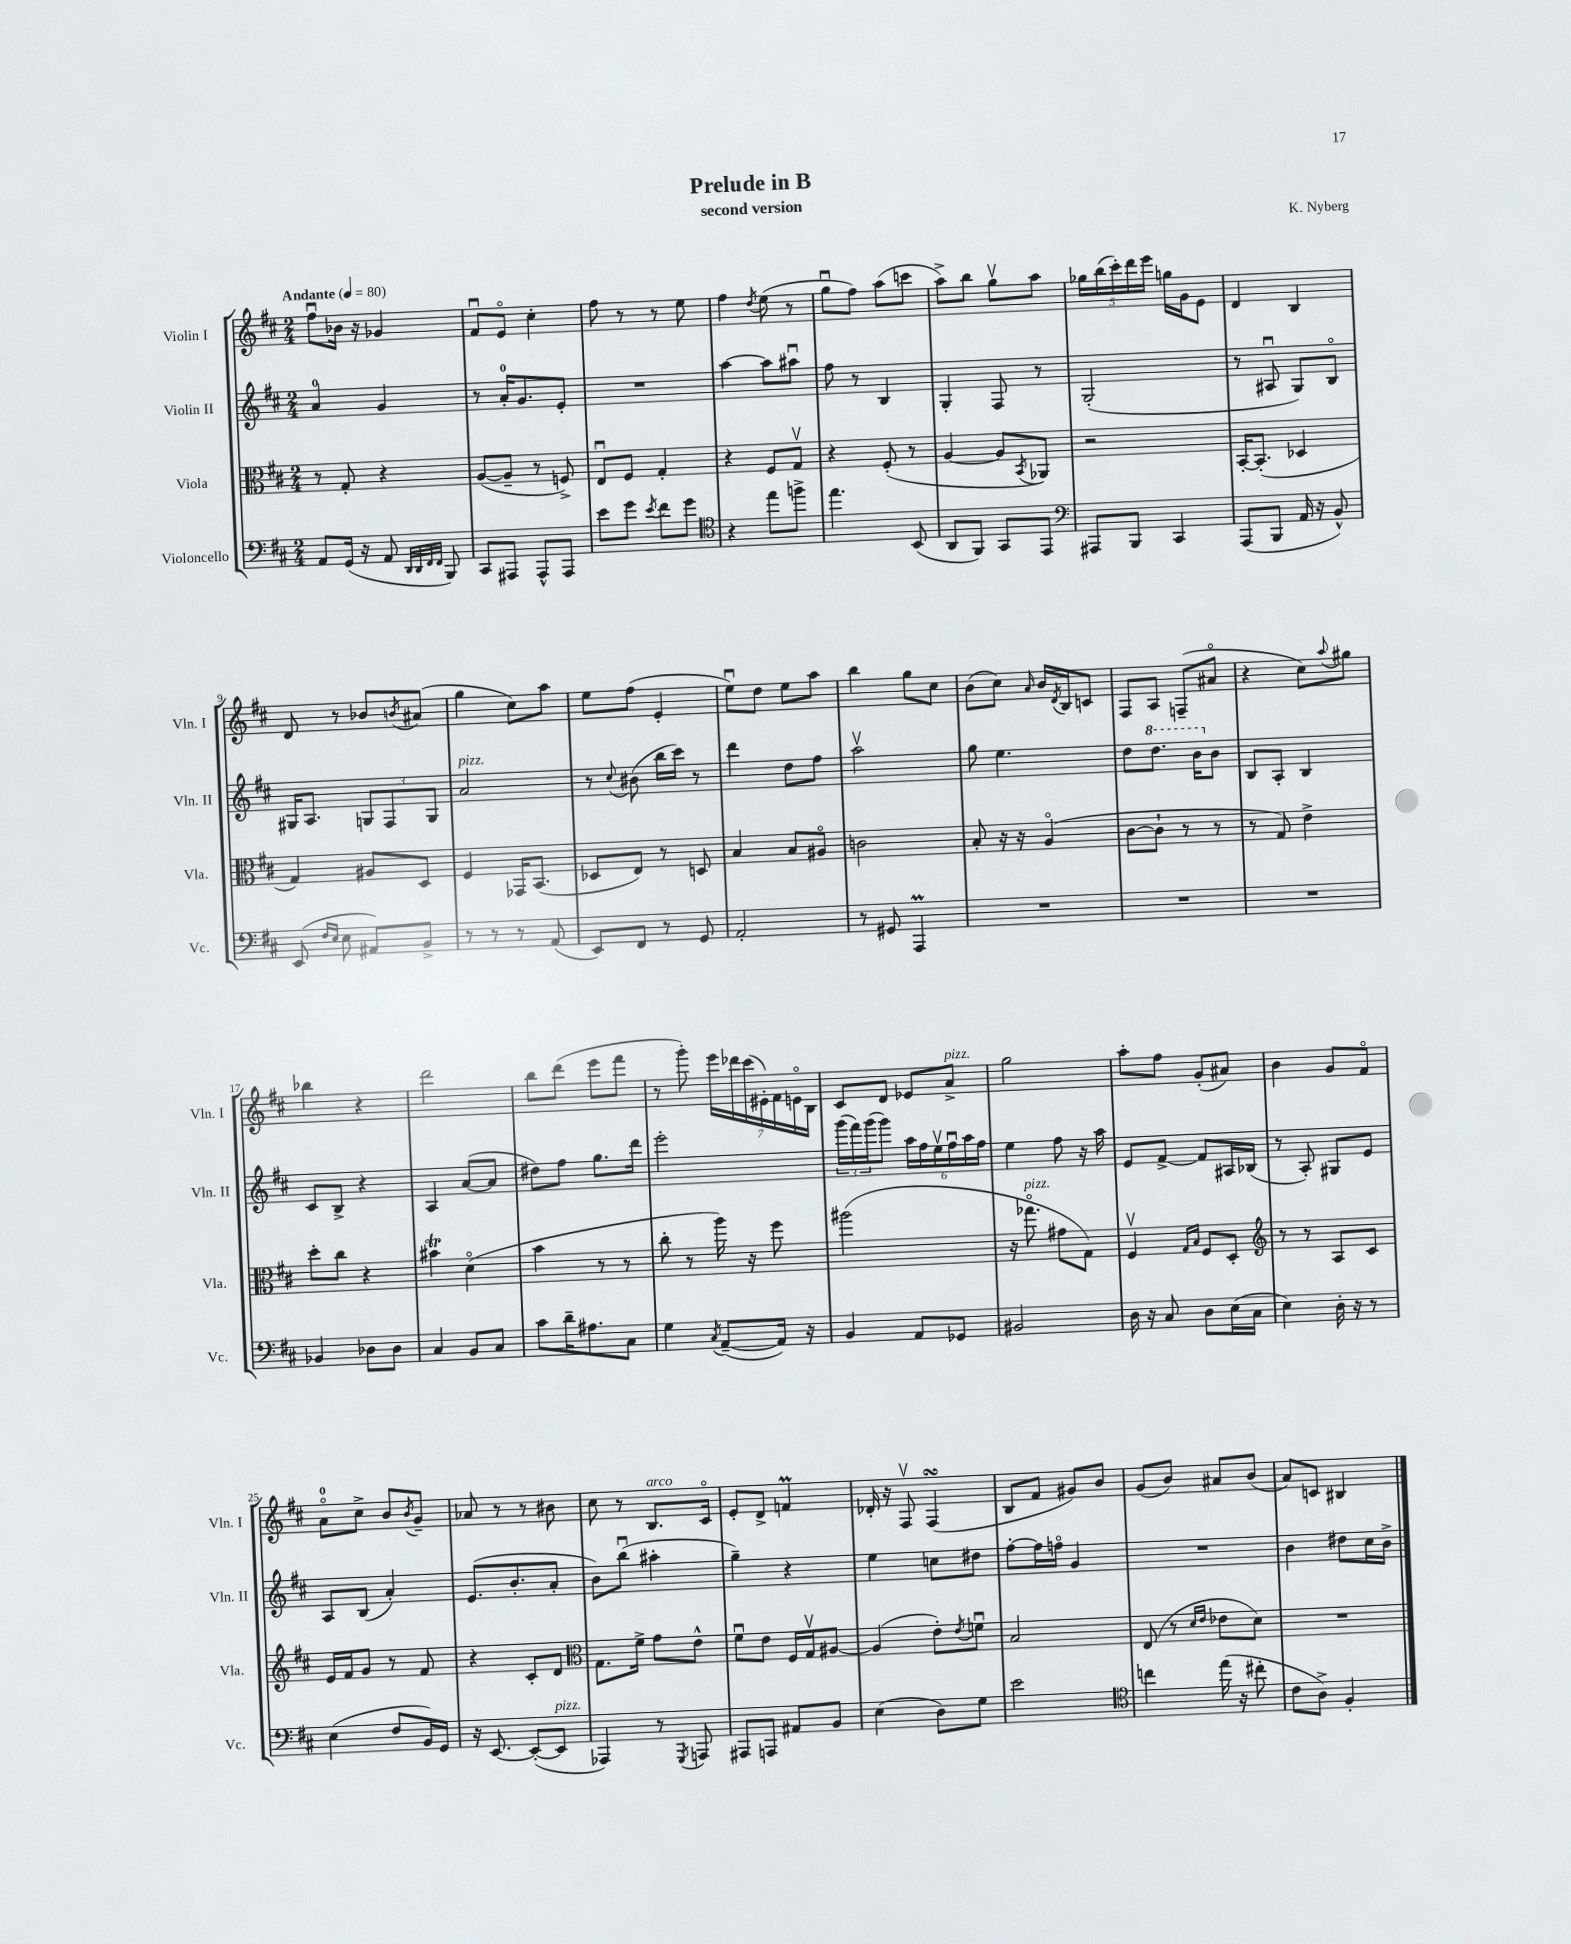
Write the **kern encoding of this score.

**kern	**kern	**kern	**kern
*staff4	*staff3	*staff2	*staff1
*clefF4	*clefC3	*clefG2	*clefG2
*k[f#c#]	*k[f#c#]	*k[f#c#]	*k[f#c#]
*M2/4	*M2/4	*M2/4	*M2/4
*MM80	*MM80	*MM80	*MM80
8AA/L	8r	4a/	8ff#u\L
(16GG/Jk	8G'/	.	16b-\Jk
16r	.	.	16r
8AA/	4r	4g/	4g-/
32qqDD/LLL	.	.	.
32qqDD/	.	.	.
32qqFF#/	.	.	.
32qqFF#/JJJ	.	.	.
8BBB/)	.	.	.
=	=	=	=
8CC#/L	([8A/L	8r	8f#u/L
8AAA#/J	8A~/]J	16a'/LK	8eo/J
.	.	8.g/	.
8AAA#^^/L	8r	.	4cc#'\
8AAA#/J	8F^/)	8e'/J	.
=	=	=	=
8e\L	8Eu/L	2r	8ff#\
8g\J	8F#/J	.	8r
8qe/	.	.	.
8f#\L	4G'/	.	8r
8g\J	.	.	8ee\
=	=	=	=
*clefC4	*	*	*
4r	4r	[4aa\	4ff#\
.	.	.	8qdd/
8ee\L	8F#/L	8aa\]L	(8ee\
8ff^\J	8Gv/J	8aa#u\J	8r
=	=	=	=
4.ee\	4r	8ff#\	8ggu\L
.	.	8r	8ff#\J)
.	(8F#'/	4B/	(8aa\L
(8BB/	8r	.	8ccc\J
=	=	=	=
8AA/L	[4A/	4G'/	8aa^\L)
8FF#/J)	.	.	8bb\J
8GG/L	8A/]L	8F#/	8ggv\L
.	8qBB/	.	.
8EE/J	8AA-/J)	8r	8aa\J
=	=	=	=
*clefF4	*	*	*
8AAA#/L	2r	(2G'/	20gg-\LL
.	.	.	(20bb\
.	.	.	20ccc#'\)
8BBB/J	.	.	.
.	.	.	20ddd\
.	.	.	20eee\JJ
4CC#/	.	.	16gg\LL
.	.	.	16g\J
.	.	.	8e\J
=	=	=	=
(8AAA/L	[16BB'/LK	8r	4d/
.	(8.BB'/]J	.	.
8BBB/J	.	8A#u/	.
16AA/	4D-/	8G/L)	4B/
16r	.	.	.
8BB^^/)	.	8Bo/J	.
=	=	=	=
(8EE/	4G/)	16G#/LK	8d/
.	.	8.A/J	.
16qqF#/LL	.	.	.
16qqE/JJ	.	.	.
8E\	.	.	8r
8AA#/L)	8A#/L	12G/L	8b-/L
.	.	12F#/	.
.	.	.	8qb/
8BB^/J	8D/J	.	(8a#/J
.	.	12G/J	.
=	=	=	=
8r	4F#/	2a/	4gg\
8r	.	.	.
8r	16GG-/LK	.	8cc#\L)
.	(8.BB/J	.	.
(8AA/	.	.	8aa\J
=	=	=	=
8EE/L)	8D-/L	8r	8ee\L
.	.	8qqcc#/	.
8FF#/J	8E/J)	(8b#\	(8ff#\J
8r	8r	16bb\LL	4e'/
.	.	16ccc#\JJ)	.
8GG/	8D/	8r	.
=	=	=	=
2AA'/	4B/	4ddd\	8eeu\L)
.	.	.	8dd\J
.	8B/L	8dd\L	8ee\L
.	8A#o/J	8ff#\J	8aa\J
=	=	=	=
8r	2c\	2aav\	4bb\
8GG#/	.	.	.
4AAA/	.	.	8gg\L
.	.	.	8cc#\J
=	=	=	=
2r	8B'/	8gg\	(8b\L
.	16r	4.ee\	8cc#\J)
.	16r	.	.
.	.	.	16qqa/
.	(4Ao/	.	16b/LL
.	.	.	8qd/
.	.	.	16B/J
.	.	.	8c/J
=	=	=	=
2r	[8c#\L	8dd\L	8F#/L
.	8c#`\]J	8.ddd\J	8A/J
.	8r	.	(8F~/L
.	.	16bb\LK	.
.	8r	8b\J	8a#o/J
=	=	=	=
2r	8r	8B/L	4r
.	8G/)	8A'/J	.
.	4e^\	4B/	8cc#\L)
.	.	.	8qqaa/
.	.	.	8gg#\J
=	=	=	=
4BB-/	8dd'\L	8c#/L	4bb-\
.	8cc#\J	8B^/J	.
8D-\L	4r	4r	4r
8D-\J	.	.	.
=	=	=	=
4C#/	4b#\	4A/	2ddd\
8BB/L	(4do\	([8a/L	.
8C#/J	.	8a/]J	.
=	=	=	=
8c#\L	4b\	8dd#\L)	8bb\L
16d~\K	.	8ff#\J	(8ddd\J
8.A#\	.	.	.
.	8r	8.gg\L	8eee\L
8C#\J	8r	.	8fff#\J
.	.	16ddd\Jk	.
=	=	=	=
4G\	8cc#'\	2eee'\	8r
.	8r	.	8ggg'\)
8qC#/	.	.	.
([8AA~/L	16aa\)	.	28eee\LL
.	.	.	28ddd-\
.	16r	.	.
.	.	.	(28ccc#\
.	.	.	28e#'\)
16AA/]Jk)	8ff#\	.	.
.	.	.	28f#\
.	.	.	28eo\
16r	.	.	.
.	.	.	28B\JJ
=	=	=	=
4BB/	(2aa#\	(24ggg\LL	8c#/L
.	.	24fff#\)	.
.	.	(24ggg\J	.
.	.	8ggg\J)	8d/J
8AA/L	.	24aa\LL	8e-/L
.	.	24ff#\	.
.	.	24eev\	.
8GG-/J	.	24ff#u\	8a^/J
.	.	24aa\	.
.	.	24ff#\JJ	.
=	=	=	=
2BB#/	16r	4ee\	2gg\
.	8.gg-o\	.	.
.	8g#\L	8ff#\	.
.	8G\J)	16r	.
.	.	16aa\	.
=	=	=	=
16D\	4F#v/	8e/L	8aa'\L
16r	.	.	.
8C#/	.	[8f#^/J	8ff#\J
.	16qqG/LL	.	.
.	16qqB/JJ	.	.
8D\L	8F#/L	8f#/]L	(8g'/L
(16E\L	8D'/J	16A#/L	8a#/J)
16C#\JJ	.	(16B-/JJ	.
=	=	=	=
*	*clefG2	*	*
4E\)	8r	8r	4b\
.	8r	8A'/)	.
16D'\	8A/L	8G#/L	8g/L
16r	.	.	.
8r	8c#/J	8e/J	8f#o/J
=	=	=	=
(4E\	16e/LL	8A/L	8ao\L
.	16f#/J	.	.
.	8g/J	(8B/J	8cc#^\J
8F#/L	8r	4a'/)	8b/L
.	.	.	8qb/
16BB/L)	8f#/	.	8g~/J
16GG/JJ	.	.	.
=	=	=	=
16r	4r	(8.e/L	8a-/
[8.EE/	.	.	.
.	.	.	8r
.	.	8.b'/	.
(8EE'/_L	8c#'/L	.	8r
8EE/]J	8d/J	8a'/J	8b#\
=	=	=	=
*	*clefC3	*	*
4AAA-/)	8.G\L	8b\L)	8cc#\
.	.	(8bbu\J	8r
.	16f#^\Jk	.	.
8r	8g\L	4aa#'\	8.B/L
8qGGG/	.	.	.
8AAA/	8e^^\J	.	.
.	.	.	16c#o/Jk
=	=	=	=
8AAA#/L	8f#u\L	4gg~\)	8e'/L
8AAA/J	8e\J	.	8d^/J
8AA#/L	16F#/LL	4r	4f/
.	16Gv/J	.	.
8BB/J	[8A#/J	.	.
=	=	=	=
(4E\	(4A#/]	4ee\	16d-'/
.	.	.	16r
.	.	.	8F#v/
8D\L)	8e'\L)	8cc\L	(4F#/
.	8qe/	.	.
8G\J	8fu\J	8dd#\J	.
=	=	=	=
2e\	2B/	[8ff#'\L	8B/L
.	.	16ff#\]L	8f#/J
.	.	16ffo\JJ	.
.	.	4g/	8g#/L)
.	.	.	8b/J
=	=	=	=
*clefC4	*	*	*
4cc\	(8E/	2r	(8g/L
.	8r	.	8b/J)
.	16qqd/LL	.	.
.	16qqe/JJ	.	.
(16ee\	8e-\L	.	8a#/L
16r	.	.	.
8cc#'\	8d\J)	.	(8b/J
=	=	=	=
8c#\L	2r	4b\	8a/L)
8A^\J)	.	.	8c/J
4F#'/	.	8dd#\L	4B#/
.	.	16cc#\L	.
.	.	16b^\JJ	.
==	==	==	==
*-	*-	*-	*-
